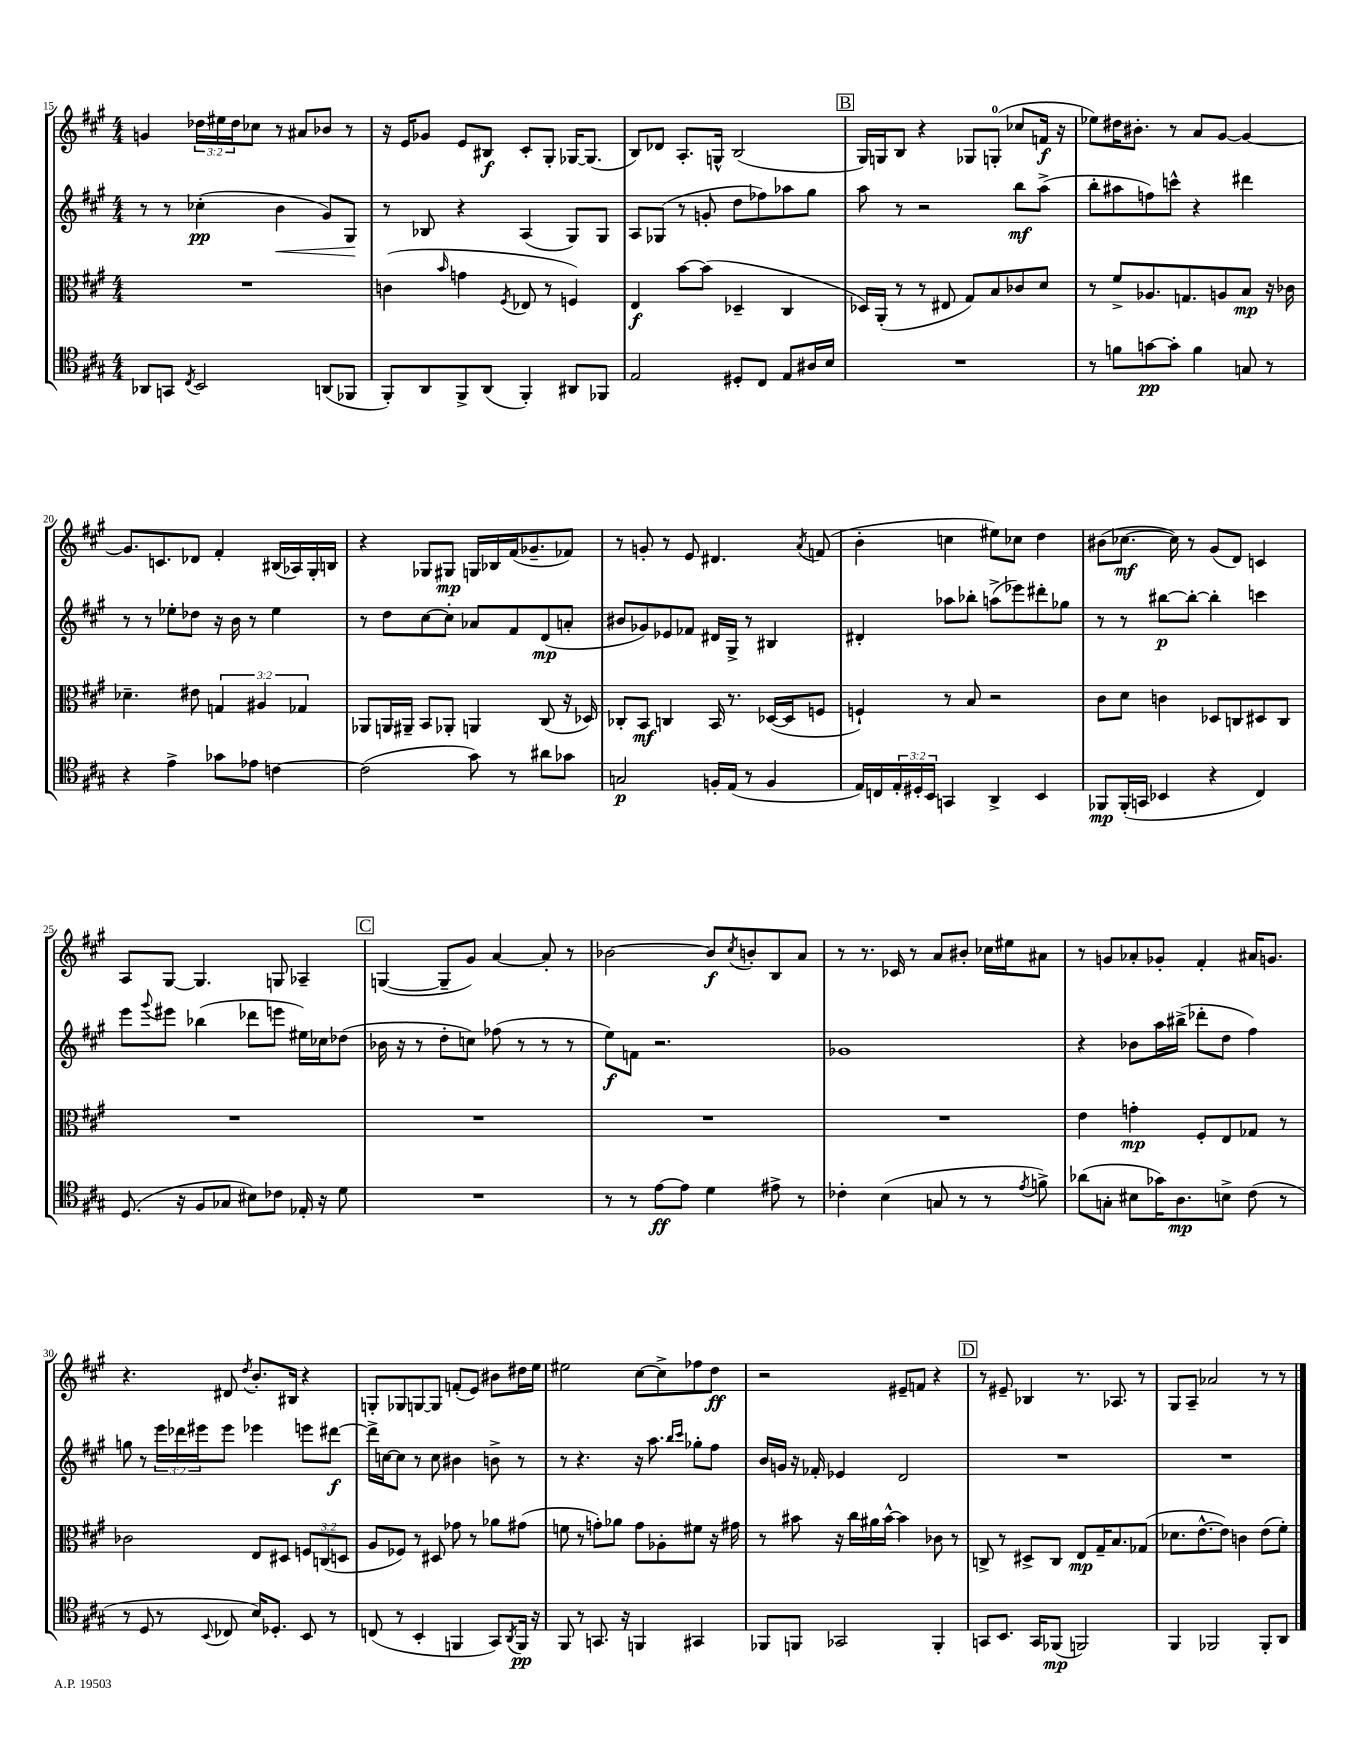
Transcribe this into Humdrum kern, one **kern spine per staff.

**kern	**kern	**kern	**kern
*staff4	*staff3	*staff2	*staff1
*clefC4	*clefC3	*clefG2	*clefG2
*k[f#c#g#]	*k[f#c#g#]	*k[f#c#g#]	*k[f#c#g#]
*M4/4	*M4/4	*M4/4	*M4/4
8AA-/L	1r	8r	4g/
8GG/J	.	8r	.
8qC#/	.	.	.
2BB/	.	(4cc-'\	24dd-\LL
.	.	.	24ee#\
.	.	.	24dd-\J
.	.	.	8cc-\J
.	.	4b\	8r
.	.	.	8a#/L
(8AA/L	.	8g#/L)	8b-/J
8FF-/J	.	8G#/J	8r
=	=	=	=
8FF#'/L)	(4c\	8r	16r
.	.	.	16e/LK
8AA/	.	8B-/	8g-/J
.	16qqb/	.	.
8FF#^/	4g\	4r	8e/L
(8AA/J	.	.	8B#/J
.	8qF#/	.	.
4FF#'/)	8E-/	(4A/	8c#'/L
.	8r	.	8G#'/J
8AA#/L	4F/)	8G#/L)	[16G-/LK
.	.	.	(8.G-/]J
8FF-/J	.	8G#/J	.
=	=	=	=
2E/	4E/	8A/L	8B/L)
.	.	(8G-/J	8d-/J
.	[8b\L	8r	8.A'/L
.	(8b\]J	8g'/	.
.	.	.	16G^^/Jk
8D#'/L	4D-~/	8dd\L	(2B/
8C#/J	.	8ff-\)	.
8E/L	4C#/	8aa-\	.
16A#/L	.	8gg#\J	.
16B/JJ	.	.	.
=	=	=	=
1r	16D-/LL)	8aa\	16G#/LL)
.	(16AA'/JJ	.	16G/J
.	8r	8r	8B/J
.	8r	2r	4r
.	8E#/	.	.
.	8G#/L)	.	8G-/L
.	8B/	.	(8G'/J
.	8c-/	8bb\L	8cc-/L
.	8d/J	(8aa^\J	16f/Jk
.	.	.	16r
=	=	=	=
8r	8r	8bb'\L	8ee-\L)
8f\L	8f#^/L	8aa#\	16dd#\K
.	.	.	8.b#'\J
[8g\	8.A-/	8ff\)	.
8g'\]J	.	8ccc^^\J	8r
.	8.G/	.	.
4f\	.	4r	8a/L
.	8A/	.	[8g#/J
8G/	8B/J	4ddd#\	4g#/_
8r	16r	.	.
.	16c-\	.	.
=	=	=	=
4r	4.d-~\	8r	8.g#/]L
.	.	8r	.
.	.	.	8.c/
4e^\	.	8ee-'\L	.
.	8e#\	8dd-\J	8d-/J
8g-\L	6G/	16r	4f#'/
.	.	16b\	.
8e-\J	.	8r	.
.	6A#/	.	.
[4c\	.	4ee-\	(16B#/LL
.	.	.	16A-/)
.	6G-/	.	.
.	.	.	16G#'/
.	.	.	16B/JJ
=	=	=	=
(2c\]	8AA-/L	8r	4r
.	16AA/L	8dd\L	.
.	16AA#~/JJ	.	.
.	8BB/L	[8cc#\	8G-/L
.	8AA-'/J	8cc#'\]J	8G#/J
8g#\)	4AA/	8a-/L	16G/LL
.	.	.	16B-/
8r	.	8f#/	(16f#/J
.	.	.	8.g-~/
8a#\L	(8C#/	(8d/	.
8g-\J	16r	8a'/J	8f-/J)
.	16D-/)	.	.
=	=	=	=
2G/	8C-'/L	8b#/L	8r
.	8BB/J	8g-/)	8g'/
.	4C/	8e-/	8r
.	.	8f-/J	8e/
16F'/LL	16BB/	16d#/LL	4.d#/
(16E/JJ	8.r	16G#^/JJ	.
8r	.	8r	.
4F/	([16D-/LL	4B#/	.
.	16D-/]J	.	.
.	.	.	8qa/
.	8F/J	.	(8f/
=	=	=	=
16E/LL)	4F`/)	4d#'/	4b'\
16C/	.	.	.
24E'/	.	.	.
24D#'/	.	.	.
24BB/JJ	.	.	.
4GG/	8r	8aa-\L	4cc\
.	8B/	8bb-'\J	.
4AA^/	2r	(8aa^\L	8ee#\L)
.	.	8eee-\)	8cc-\J
4BB/	.	8ddd#'\	4dd\
.	.	8gg-\J	.
=	=	=	=
8FF-/L	8c#\L	8r	(8b#\L
(16FF-'/L	8d\J	8r	[8.cc-\J
16GG/JJ	.	.	.
4BB-/	4c\	[8bb#\L	.
.	.	.	16cc-\])
.	.	8bb#'\_J	8r
4r	8D-/L	4bb#'\]	(8g#/L
.	8C/	.	8d/J)
4C#/)	8D#/	4ccc\	4c/
.	8C/J	.	.
=	=	=	=
(8.D/	1r	8eee\L	8A/L
.	.	8qqggg#/	.
.	.	8eee#\J	[8G#/J
16r	.	.	.
8F#/L	.	(4bb-\	4.G#/]
8G-/J	.	.	.
8B#\L)	.	8ddd-\L	.
8c-\J	.	8eee\J	8G/
16E-'/	.	16ee#\LL)	4A-~/
16r	.	16cc-\J	.
8d\	.	(8dd-\J	.
=	=	=	=
1r	1r	16b-\	([4G/
.	.	16r	.
.	.	8r	.
.	.	8dd'\L	8G~/]L
.	.	8cc\J)	8g#/J)
.	.	(8ff-\	[4a/
.	.	8r	.
.	.	8r	8a'/]
.	.	8r	8r
=	=	=	=
8r	1r	8ee\L)	[2b-\
8r	.	8f\J	.
[8e\L	.	2.r	.
8e\]J	.	.	.
4d\	.	.	8b-/]L
.	.	.	8qcc#/
.	.	.	8b'/
8e#^\	.	.	8B/
8r	.	.	8a/J
=	=	=	=
4c-'\	1r	1g-	8r
.	.	.	8.r
(4B\	.	.	.
.	.	.	16c-/
.	.	.	8r
8G/	.	.	8a/L
8r	.	.	8b#'/J
8r	.	.	16cc-\LL
.	.	.	16ee#\J
8qe/	.	.	.
8f^\)	.	.	8a#\J
=	=	=	=
(8a-\L	4e\	4r	8r
8G'\J	.	.	8g/L
8B#\L	4g'\	8b-\L	8a-'/
16g-\K)	.	16aa\L	8g-'/J
8.A\	.	(16bb#^\JJ	.
.	8F#'/L	8ddd-'\L	4f#'/
8B^\J	8E/	8dd\J	.
(8c#\	8G-/J	4ff#\)	16a#/LK
.	.	.	8.g/J
8r	8r	.	.
=	=	=	=
8r	2c-\	8gg\	4.r
8D/	.	8r	.
8r	.	24eee\LL	.
.	.	24ddd-\	.
.	.	24eee#\J	.
8qqBB/	.	.	.
8C-/	.	8eee#\J	8d#/
.	.	.	8qdd/
16B/LK)	8E/L	4eee-\	8.b'/L
8.D-'/J	.	.	.
.	8D#/J	.	.
.	.	.	16B#/Jk
8BB/	12F/L	8eee\L	4r
.	(12C/	.	.
8r	.	[8ddd#\J	.
.	12D/J	.	.
=	=	=	=
(8C/	8A/L	16ddd#^\]LL	8G'/L
.	.	[16cc\J	.
8r	8F-/J)	8cc\]J	8G-/
4BB'/	8r	8r	[8G/
.	8D#/	8cc\	8G/]J
4FF/	8g-\	4b#\	(8f'/L
.	8r	.	8e/J)
8GG#/L)	8a-\L	8b^\	8b#\L
8qAA/	.	.	.
16FF/Jk	(8g#\J	8r	16dd#\L
16r	.	.	16ee\JJ
=	=	=	=
8FF#/	8f\	8r	2ee#\
8r	8r	4.r	.
8.GG/	8g'\L)	.	.
.	8a-\J	.	.
16r	.	.	.
4FF/	8g\L	16r	[8cc#\L
.	.	8.aa\	.
.	8A-'\	.	8cc#^\]
.	.	16qqbb/LL	.
.	.	16qqccc#/JJ	.
4GG#/	8f#\J	8gg-'\L	8ff-\
.	16r	8ff#\J	8dd\J
.	16g#\	.	.
=	=	=	=
8FF-/L	8r	16b/LL	2r
.	.	16g/JJ	.
8FF/J	8b#\	16r	.
.	.	16f-'/	.
2GG-/	16r	4e-/	.
.	16cc#\LL	.	.
.	16a#\	.	.
.	[16b#^^\JJ	.	.
.	4b#\]	2d/	8e#~/L
.	.	.	8f/J
4FF'/	8c-\	.	4r
.	8r	.	.
=	=	=	=
8GG/L	8C^/	1r	8r
8.BB/J	8r	.	8e#~/
.	8D#^/L	.	4B-/
16GG/LK	.	.	.
(8FF-/J	8C/J	.	.
2FF/)	8E/L	.	8.r
.	16G#~/K	.	.
.	8.B/	.	8.A-/
.	(8G-/J	.	8r
=	=	=	=
4FF#/	8.d-\L	1r	8G#/L
.	.	.	8A~/J
.	[8.e^^\	.	.
2FF-/	.	.	2a-/
.	8e\]J)	.	.
.	4c\	.	.
8FF-'/L	(8e\L	.	8r
8AA/J	8f#'\J)	.	8r
==	==	==	==
*-	*-	*-	*-
